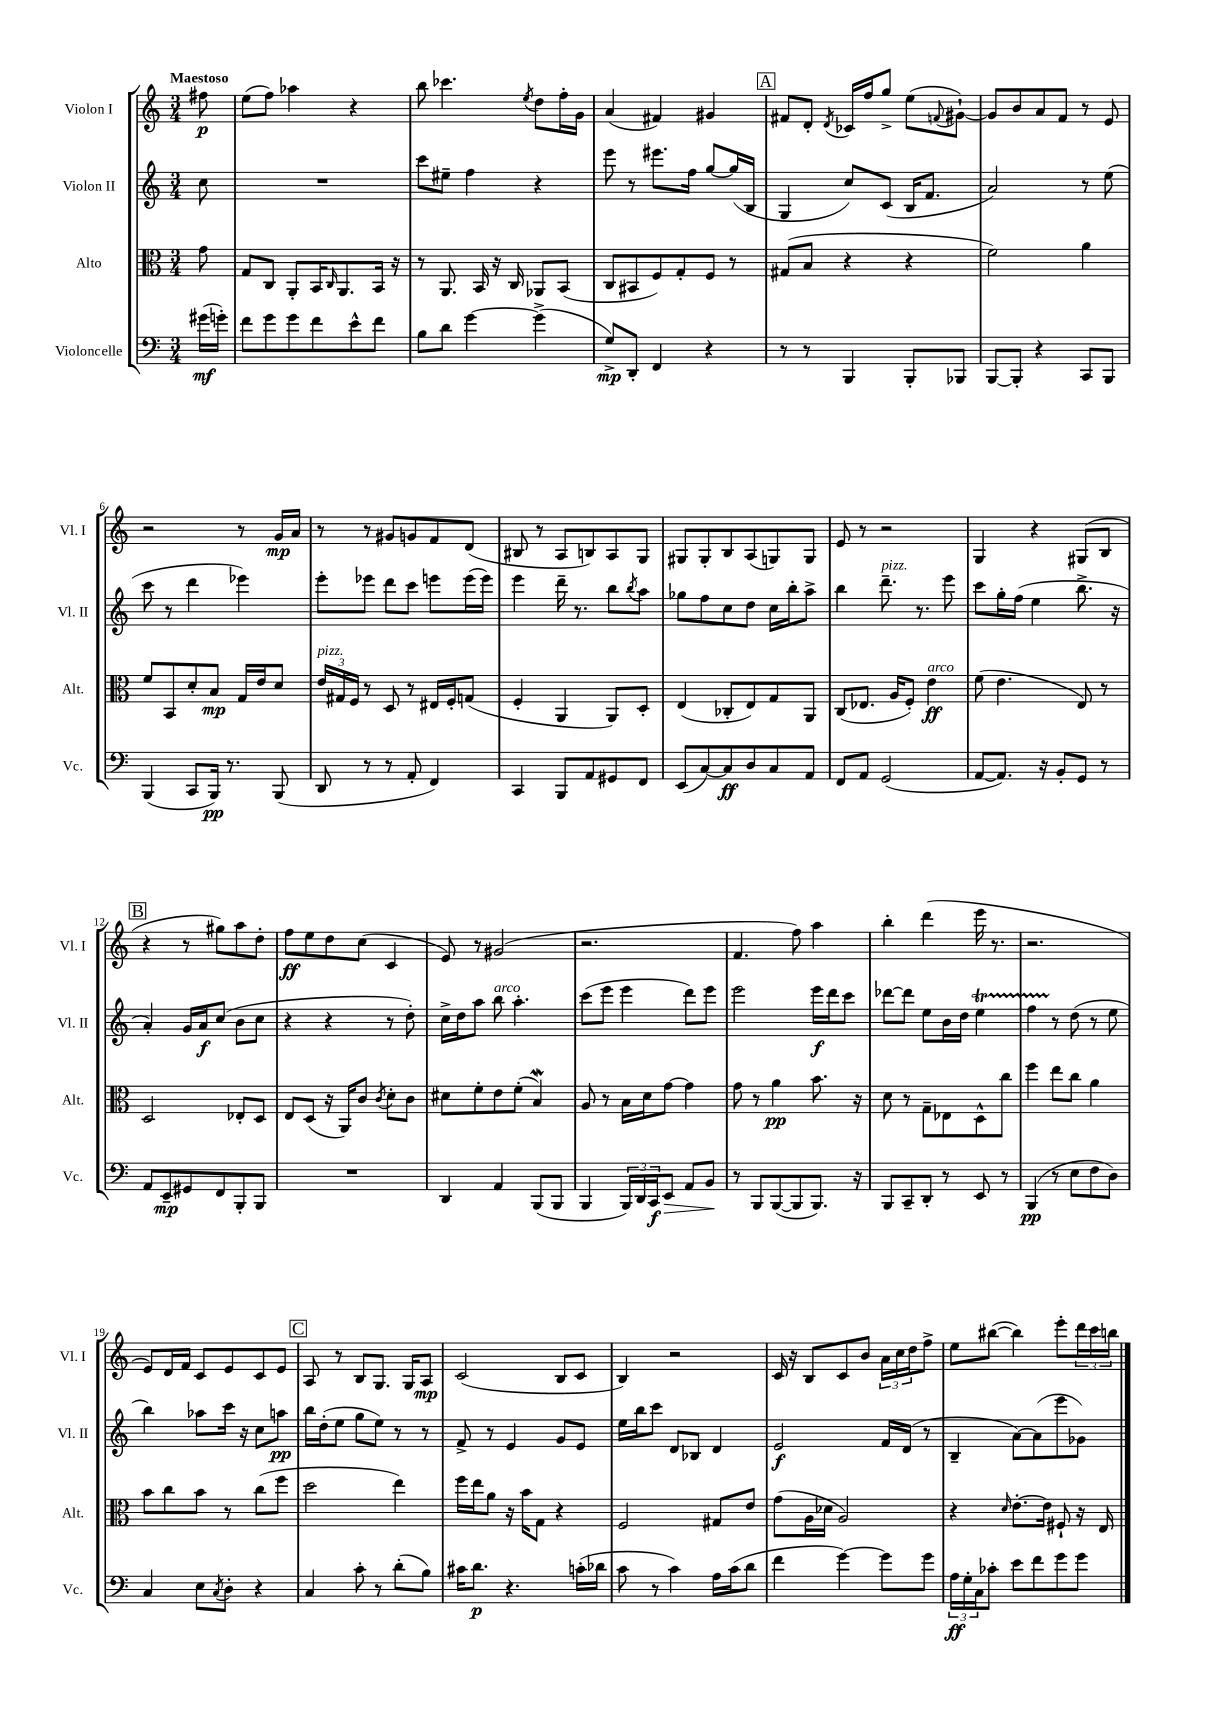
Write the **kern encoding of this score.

**kern	**dynam	**kern	**dynam	**kern	**dynam	**kern	**dynam
*part4	*part4	*part3	*part3	*part2	*part2	*part1	*part1
*staff4	*staff4	*staff3	*staff3	*staff2	*staff2	*staff1	*staff1
*I"Violoncelle	*	*I"Alto	*	*I"Violon II	*	*I"Violon I	*
*I'Vc.	*	*I'Alt.	*	*I'Vl. II	*	*I'Vl. I	*
*clefF4	*	*clefC3	*	*clefG2	*	*clefG2	*
*k[]	*	*k[]	*	*k[]	*	*k[]	*
*M3/4	*	*M3/4	*	*M3/4	*	*M3/4	*
=	=	=	=	=	=	=	=
!	!	!	!	!	!	!LO:TX:a:B:t=Maestoso	!
(16g#X\LL	mf	8g\	.	8cc\	.	8ff#X\	p
16gn'\JJ)	.	.	.	.	.	.	.
=1	=1	=1	=1	=1	=1	=1	=1
8f\L	.	8G/L	.	2.r	.	(8ee\L	.
8g\	.	8C/J	.	.	.	8ff\J)	.
8g\	.	8AA'/L	.	.	.	4aa-X\	.
8f\	.	16BB/K	.	.	.	.	.
.	.	16qqC/	.	.	.	.	.
.	.	8.AA/	.	.	.	.	.
8e^^\	.	.	.	.	.	4r	.
8f\J	.	16BB/Jk	.	.	.	.	.
.	.	16r	.	.	.	.	.
=2	=2	=2	=2	=2	=2	=2	=2
8B\L	.	8r	.	8ccc\L	.	8bb\	.
8d\J	.	8.AA/	.	8ee#X~\J	.	4.ccc-X\	.
[4g\	.	.	.	4ff\	.	.	.
.	.	16BB/	.	.	.	.	.
.	.	16r	.	.	.	.	.
.	.	16C/	.	.	.	.	.
.	.	.	.	.	.	8qee/	.
(4g^\]	.	8AA-X/L	.	4r	.	8dd\L	.
.	.	(8BB/J	.	.	.	16ff'\L	.
.	.	.	.	.	.	16g\JJ	.
=3	=3	=3	=3	=3	=3	=3	=3
8G^/L)	mp	8C/L	.	8eee\	.	(4a/	.
8DD'/J	.	8BB#X/	.	8r	.	.	.
4FF/	.	8F/)	.	8.eee#X\L	.	4f#X/)	.
.	.	8G'/	.	.	.	.	.
.	.	.	.	16ff\Jk	.	.	.
4r	.	8F/J	.	[8gg/L	.	4g#X/	.
.	.	8r	.	(16gg/L]	.	.	.
.	.	.	.	16B/JJ	.	.	.
!!LO:REH:place=s1:t=A
=4	=4	=4	=4	=4	=4	=4	=4
8r	.	(8G#X/L	.	4G/	.	8f#X/L	.
8r	.	8B/J	.	.	.	8d'/J	.
.	.	.	.	.	.	8qd/	.
4BBB/	.	4r	.	8cc/L)	.	16c-X/LL	.
.	.	.	.	.	.	16ff/J	.
.	.	.	.	(8c/J	.	8gg^/J	.
8BBB'/L	.	4r	.	16B/KL	.	(8ee\L	.
.	.	.	.	8.f/J	.	.	.
.	.	.	.	.	.	8qqfn/	.
8BBB-X/J	.	.	.	.	.	[8g#X`\J)	.
=5	=5	=5	=5	=5	=5	=5	=5
[8BBB/L	.	2f\)	.	2a/)	.	8g#/L]	.
8BBB'/J]	.	.	.	.	.	8b/	.
4r	.	.	.	.	.	8a/	.
.	.	.	.	.	.	8f/J	.
8CC/L	.	4a\	.	8r	.	8r	.
8BBB/J	.	.	.	(8ee\	.	8e/	.
!!LO:LB:g=z
=6	=6	=6	=6	=6	=6	=6	=6
(4BBB/	.	8f/L	.	8ccc\	.	2r	.
.	.	8BB/	.	8r	.	.	.
8CC/L	.	8d'/	.	4ddd\	.	.	.
16BBB/Jk)	pp	8B/J	mp	.	.	.	.
8.r	.	.	.	.	.	.	.
.	.	16G/LL	.	4eee-X\)	.	8r	.
.	.	16e/J	.	.	.	.	.
(8BBB/	.	8d/J	.	.	.	16g/LL	mp
.	.	.	.	.	.	16a/JJ	.
=7	=7	=7	=7	=7	=7	=7	=7
!	!	!LO:TX:a:i:t=pizz.	!	!	!	!	!
8DD/	.	24e/LL	.	8eee'\L	.	8r	.
.	.	24G#X/	.	.	.	.	.
.	.	24F/JJ	.	.	.	.	.
8r	.	8r	.	8eee-X\J	.	8r	.
8r	.	8D/	.	8ddd\L	.	8g#X/L	.
8AA'/	.	8r	.	8ccc\J	.	8gn/	.
4FF/)	.	16E#X/LL	.	8eeen\L	.	8f/	.
.	.	16F'/J	.	.	.	.	.
.	.	(8Gn/J	.	(16eee\L	.	(8d/J	.
.	.	.	.	16eee\JJ)	.	.	.
=8	=8	=8	=8	=8	=8	=8	=8
4CC/	.	4F'/	.	4eee\	.	8B#X/	.
.	.	.	.	.	.	8r	.
8BBB/L	.	4AA/	.	16ddd~\	.	8A/L	.
.	.	.	.	8.r	.	.	.
8AA/	.	.	.	.	.	8Bn/)	.
8GG#X/	.	8AA/L)	.	8bb\L	.	8A/	.
.	.	.	.	8qbb/	.	.	.
8FF/J	.	8D'/J	.	8aa\J	.	8G/J	.
=9	=9	=9	=9	=9	=9	=9	=9
(8EE/L	.	(4E/	.	8gg-X\L	.	8G#X/L	.
[8C/)	.	.	.	8ff\	.	8G#'/	.
8C/]	ff	8C-X'/L	.	8cc\	.	8B/	.
8D/	.	8E/)	.	8dd\J	.	(8A/	.
8C/	.	8G/	.	16cc\LL	.	8Gn/)	.
.	.	.	.	16bb'\J	.	.	.
8AA/J	.	8AA/J	.	8aa^\J	.	8G/J	.
=10	=10	=10	=10	=10	=10	=10	=10
8FF/L	.	(8C/L	.	4bb\	.	8e/	.
8AA/J	.	8.E-X/J	.	.	.	8r	.
!	!	!	!	!LO:TX:a:i:t=pizz.	!	!	!
(2GG/	.	.	.	8.ddd~\	.	2r	.
.	.	16A/KL	.	.	.	.	.
.	.	8F'/J)	.	.	.	.	.
.	.	.	.	8.r	.	.	.
!	!	!LO:TX:a:i:t=arco	!	!	!	!	!
.	.	4e\	ff	.	.	.	.
.	.	.	.	8eee\	.	.	.
=11	=11	=11	=11	=11	=11	=11	=11
[8AA/L	.	(8f\	.	8ccc\L	.	4G/	.
8.AA/J])	.	4.e\	.	16gg'\L	.	.	.
.	.	.	.	(16ff\JJ	.	.	.
.	.	.	.	4ee\	.	4r	.
16r	.	.	.	.	.	.	.
8BB'/L	.	.	.	.	.	.	.
8GG/J	.	8E/)	.	8.bb^\	.	(8G#X/L	.
8r	.	8r	.	.	.	8B/J	.
.	.	.	.	16r	.	.	.
!!LO:LB:g=z
!!LO:REH:place=s1:t=B
=12	=12	=12	=12	=12	=12	=12	=12
8AA/L	.	2D/	.	4a'/)	.	4r	.
8EE~/	mp	.	.	.	.	.	.
8GG#X/	.	.	.	16g/LL	.	8r	.
.	.	.	.	16a/J	f	.	.
8FF/	.	.	.	(8cc/J	.	8gg#X\L)	.
8BBB'/	.	8E-X'/L	.	8b\L	.	8aa\	.
8BBB/J	.	8D/J	.	8cc\J	.	8dd'\J	.
=13	=13	=13	=13	=13	=13	=13	=13
2.r	.	8E/L	.	4r	.	8ff\L	ff
.	.	(8D/J	.	.	.	8ee\	.
.	.	16r	.	4r	.	8dd\	.
.	.	16AA/KL)	.	.	.	.	.
.	.	8c/J	.	.	.	(8cc\J	.
.	.	8qc/	.	.	.	.	.
.	.	8d'\L	.	8r	.	4c/	.
.	.	8c\J	.	8dd'\)	.	.	.
=14	=14	=14	=14	=14	=14	=14	=14
4DD/	.	8d#X\L	.	16cc^\LL	.	8e/)	.
.	.	.	.	16dd\J	.	.	.
.	.	8f'\	.	8aa\J	.	8r	.
!	!	!	!	!LO:TX:a:i:t=arco	!	!	!
4AA/	.	8e\	.	8bb\	.	(2g#X/	.
.	.	(8f'\J	.	4.aa'\	.	.	.
(8BBB/L	.	4BW/)	.	.	.	.	.
8BBB/J	.	.	.	.	.	.	.
=15	=15	=15	=15	=15	=15	=15	=15
4BBB/	.	8A/	.	(8ccc\L	.	2.r	.
.	.	8r	.	8eee\J	.	.	.
24BBB/LL)	.	16B\LL	.	4eee\	.	.	.
24DD/	.	.	.	.	.	.	.
.	.	16d\J	.	.	.	.	.
24CC/J	f	.	.	.	.	.	.
!	!LO:HP:b	!	!	!	!	!	!
8EE/J	>	[8g\J	.	.	.	.	.
8AA/L	.	4g\]	.	8ddd\L)	.	.	.
8BB/J	.	.	.	8eee\J	.	.	.
.	]	.	.	.	.	.	.
=16	=16	=16	=16	=16	=16	=16	=16
8r	.	8g\	.	2eee\	.	4.f/	.
8BBB/L	.	8r	.	.	.	.	.
([8BBB/	.	4a\	pp	.	.	.	.
8BBB/]	.	.	.	.	.	8ff\)	.
8.BBB/J)	.	8.b\	.	16eee\LL	f	4aa\	.
.	.	.	.	16ddd\J	.	.	.
.	.	.	.	8ccc\J	.	.	.
16r	.	16r	.	.	.	.	.
=17	=17	=17	=17	=17	=17	=17	=17
8BBB/L	.	8d\	.	[8ddd-X\L	.	4bb'\	.
8CC~/	.	8r	.	8ddd-\J]	.	.	.
8DD'/J	.	8G~\L	.	8ee\L	.	(4ddd\	.
8r	.	8E-X\	.	16b\L	.	.	.
.	.	.	.	16dd\JJ	.	.	.
8EE/	.	8D^^\	.	4eet\	.	16eee\	.
.	.	.	.	.	.	8.r	.
8r	.	8cc\J	.	.	.	.	.
=18	=18	=18	=18	=18	=18	=18	=18
(4BBB/	pp	4ff\	.	4ffTTT\	.	2.r	.
8r	.	8ee\L	.	8r	.	.	.
8E\L	.	8cc\J	.	(8dd\	.	.	.
8F\	.	4a\	.	8r	.	.	.
8D\J)	.	.	.	8ee\	.	.	.
!!LO:LB:g=z
=19	=19	=19	=19	=19	=19	=19	=19
4C/	.	8b\L	.	4bb\)	.	8e/L)	.
.	.	8cc\	.	.	.	16d/L	.
.	.	.	.	.	.	16f/JJ	.
8E\L	.	8b\J	.	8aa-X\L	.	8c/L	.
8qC/	.	.	.	.	.	.	.
8D'\J	.	8r	.	16ccc\Jk	.	8e/	.
.	.	.	.	16r	.	.	.
4r	.	(8cc\L	.	8cc\L	.	8c/	.
.	.	8ff\J	.	8aan\J	pp	8e/J	.
!!LO:REH:place=s1:t=C
=20	=20	=20	=20	=20	=20	=20	=20
4C/	.	2dd\	.	16bb\LL	.	8A/	.
.	.	.	.	(16dd'\J	.	.	.
.	.	.	.	8ee\J	.	8r	.
8c'\	.	.	.	8gg\L	.	8B/L	.
8r	.	.	.	8ee\J)	.	8.G/J	.
(8d'\L	.	4ee\)	.	8r	.	.	.
.	.	.	.	.	.	16G/KL	.
8B\J)	.	.	.	8r	.	8A/J	mp
=21	=21	=21	=21	=21	=21	=21	=21
16c#X\KL	.	16ff\LL	.	8f^/	.	(2c/	.
8.d\J	p	16ee\J	.	.	.	.	.
.	.	8a\J	.	8r	.	.	.
4.r	.	16r	.	4e/	.	.	.
.	.	16b\KL	.	.	.	.	.
.	.	8G\J	.	.	.	.	.
.	.	4r	.	8g/L	.	8B/L	.
(16cn'\LL	.	.	.	8e/J	.	8c/J	.
16d-X\JJ	.	.	.	.	.	.	.
=22	=22	=22	=22	=22	=22	=22	=22
8c\	.	2F/	.	16ee\LL	.	4B/)	.
.	.	.	.	16bb\J	.	.	.
8r	.	.	.	8ccc\J	.	.	.
4c\)	.	.	.	8d/L	.	2r	.
.	.	.	.	8B-X/J	.	.	.
16A\LL	.	8G#X/L	.	4d/	.	.	.
(16c\J	.	.	.	.	.	.	.
8d\J	.	8e/J	.	.	.	.	.
=23	=23	=23	=23	=23	=23	=23	=23
4f\	.	(8g\L	.	2e/	f	16c/	.
.	.	.	.	.	.	16r	.
.	.	16A\L	.	.	.	8B/L	.
.	.	16d-X\JJ	.	.	.	.	.
[4g\)	.	2A/)	.	.	.	8c/	.
.	.	.	.	.	.	8b/J	.
8g\L]	.	.	.	16f/LL	.	24a\LL	.
.	.	.	.	.	.	24cc\	.
.	.	.	.	(16d/JJ	.	.	.
.	.	.	.	.	.	24dd\J	.
8g\J	.	.	.	8r	.	8ff^\J	.
=24	=24	=24	=24	=24	=24	=24	=24
24A\LL	ff	4r	.	4B~/	.	8ee\L	.
24G'\	.	.	.	.	.	.	.
24C\J	.	.	.	.	.	.	.
8c-X'\J	.	.	.	.	.	([8bb#X\J	.
.	.	16qqd/	.	.	.	.	.
8e\L	.	[8.e'\L	.	[8a\L)	.	4bb#\])	.
8f\	.	.	.	(8a\]	.	.	.
.	.	16e\Jk]	.	.	.	.	.
8g\	.	8F#X`/	.	8eee\	.	8eee'\L	.
8g\J	.	16r	.	8g-X\J)	.	24ddd\L	.
.	.	.	.	.	.	24ccc\	.
.	.	16E/	.	.	.	.	.
.	.	.	.	.	.	24bbn\JJ	.
==	==	==	==	==	==	==	==
*-	*-	*-	*-	*-	*-	*-	*-
